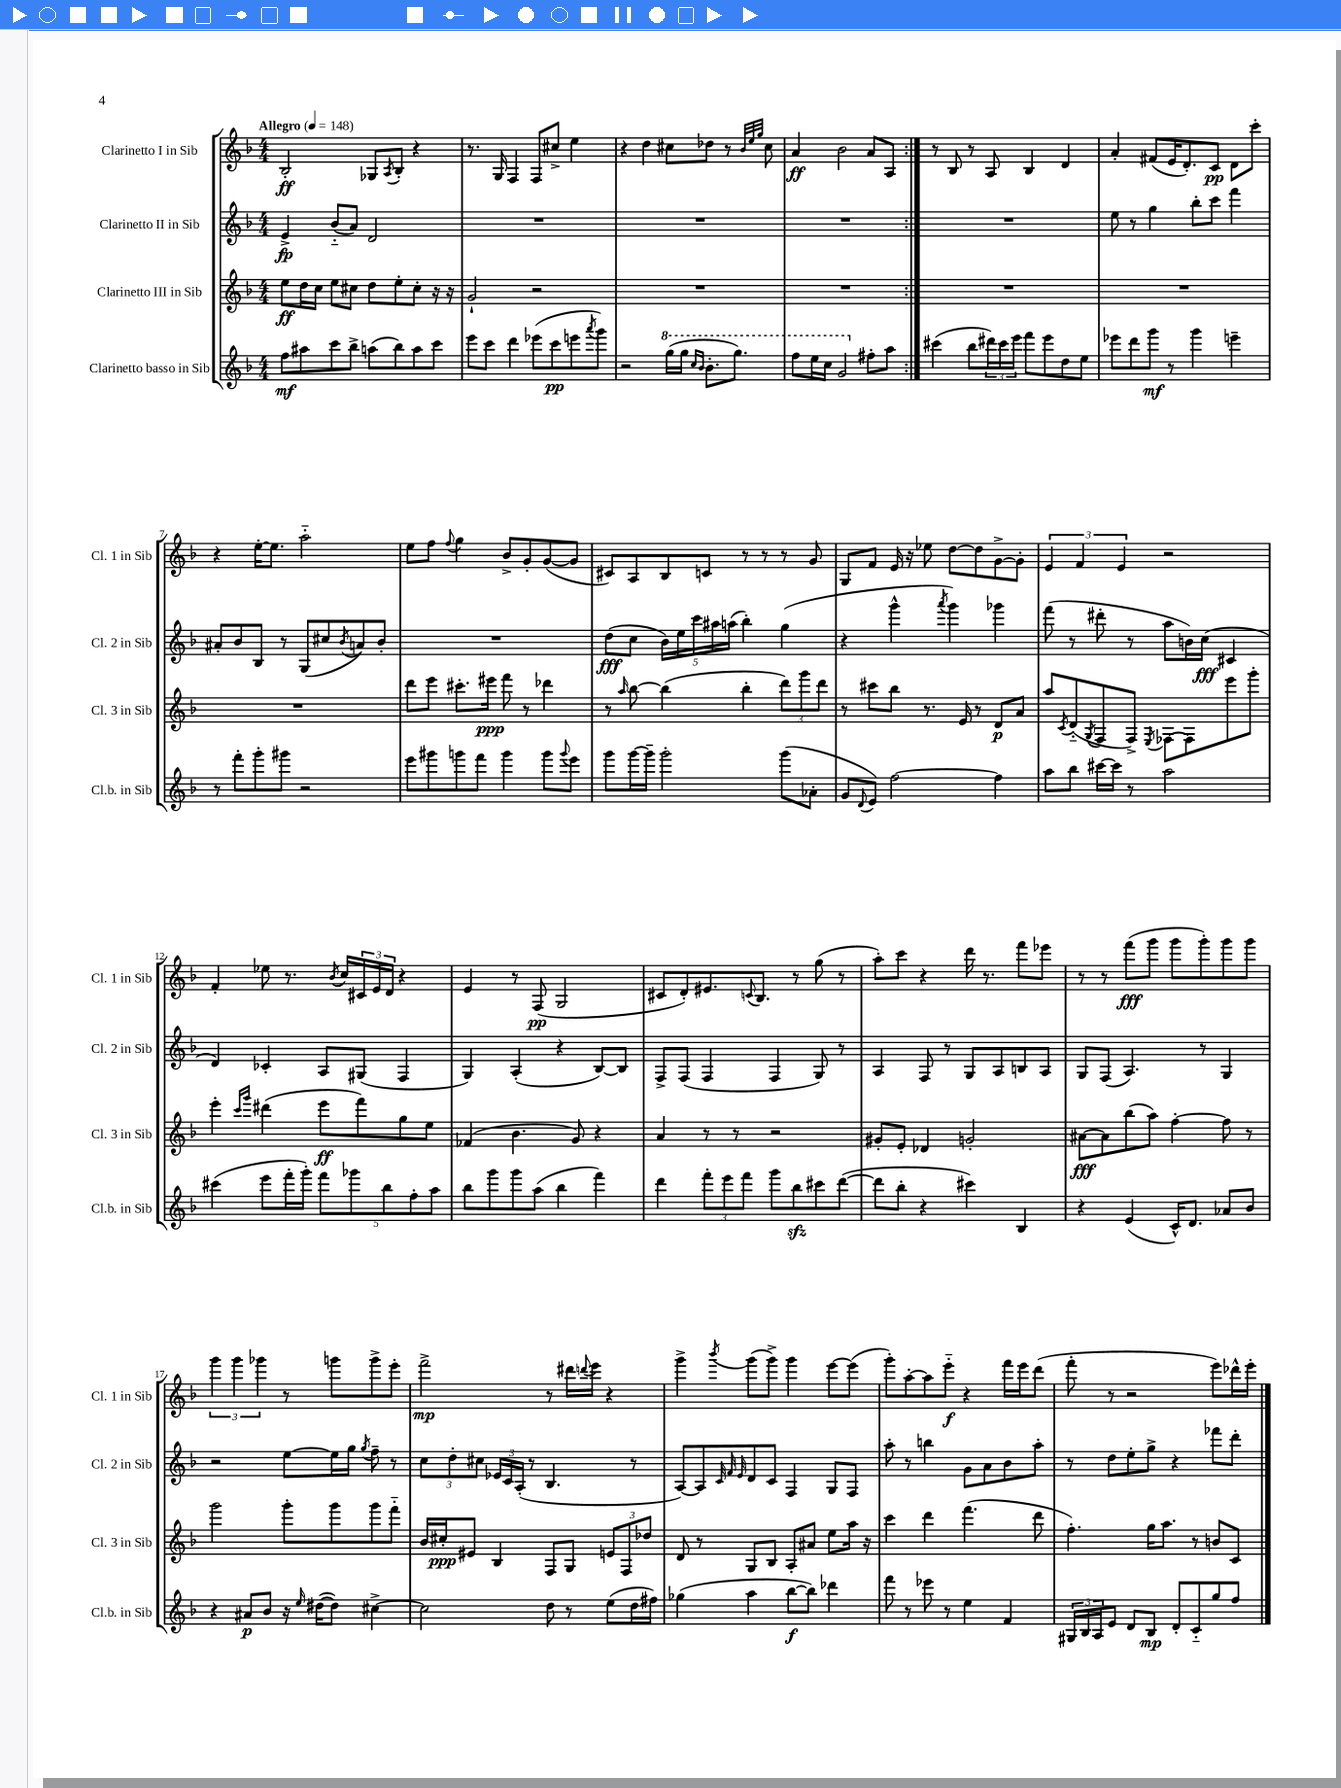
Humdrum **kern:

**kern	**dynam	**kern	**dynam	**kern	**dynam	**kern	**dynam
*part4	*part4	*part3	*part3	*part2	*part2	*part1	*part1
*staff4	*staff4	*staff3	*staff3	*staff2	*staff2	*staff1	*staff1
*I"Clarinetto basso in Sib	*	*I"Clarinetto III in Sib	*	*I"Clarinetto II in Sib	*	*I"Clarinetto I in Sib	*
*I'Cl.b. in Sib	*	*I'Cl. 3 in Sib	*	*I'Cl. 2 in Sib	*	*I'Cl. 1 in Sib	*
*clefG2	*	*clefG2	*	*clefG2	*	*clefG2	*
*k[b-]	*	*k[b-]	*	*k[b-]	*	*k[b-]	*
*M4/4	*	*M4/4	*	*M4/4	*	*M4/4	*
*MM148	*	*MM148	*	*MM148	*	*MM148	*
=1	=1	=1	=1	=1	=1	=1	=1
!	!	!	!	!	!	!LO:TX:a:B:t=Allegro	!
8ff\L	mf	8ee\L	ff	4e^/	fp	2B-'/	ff
8aa#X\	.	16dd\L	.	.	.	.	.
.	.	16cc\JJ	.	.	.	.	.
8ccc\	.	8ee\L	.	(8b-/L	.	.	.
8bb-^\J	.	8cc#X\J	.	8a/J)	.	.	.
(8aan\L	.	8dd\L	.	2d/	.	8G-X/L	.
.	.	.	.	.	.	8qA/	.
8bb-\)	.	8ee'\	.	.	.	8B-'/J	.
8aa\	.	8cc#'\J	.	.	.	4r	.
8ccc\J	.	16r	.	.	.	.	.
.	.	16r	.	.	.	.	.
=2	=2	=2	=2	=2	=2	=2	=2
8eee\L	.	2g`/	.	1r	.	8.r	.
8ccc\J	.	.	.	.	.	.	.
.	.	.	.	.	.	16G/	.
4ddd\	.	.	.	.	.	4F/	.
(8eee-X\L	.	2r	.	.	.	8F/L	.
8ccc\	pp	.	.	.	.	8cc#X^/J	.
8eeen\	.	.	.	.	.	4ee\	.
8qaaa/	.	.	.	.	.	.	.
8ggg\J)	.	.	.	.	.	.	.
=3	=3	=3	=3	=3	=3	=3	=3
2r	.	1r	.	1r	.	4r	.
.	.	.	.	.	.	4dd\	.
*8va	*	*	*	*	*	*	*
(16ggg\LL	.	.	.	.	.	8cc#X\L	.
16ggg\JJ	.	.	.	.	.	.	.
16qqccc/LL	.	.	.	.	.	.	.
16qqbb-/JJ	.	.	.	.	.	.	.
8.bb-'\L	.	.	.	.	.	8dd-X\J	.
.	.	.	.	.	.	8r	.
8.ggg\J)	.	.	.	.	.	.	.
.	.	.	.	.	.	32qqb-/LLL	.
.	.	.	.	.	.	32qqee/	.
.	.	.	.	.	.	32qqgg/JJJ	.
.	.	.	.	.	.	8cc#\	.
=4	=4	=4	=4	=4	=4	=4	=4
8fff\L	.	1r	.	1r	.	4a/	ff
16eee\L	.	.	.	.	.	.	.
16ccc\JJ	.	.	.	.	.	.	.
2gg/	.	.	.	.	.	2b-\	.
*X8va	*	*	*	*	*	*	*
8ff#X'\L	.	.	.	.	.	8a/L	.
8aa\J	.	.	.	.	.	8A/J	.
=5:|!	=5:|!	=5:|!	=5:|!	=5:|!	=5:|!	=5:|!	=5:|!
(4ccc#X\	.	1r	.	1r	.	8r	.
.	.	.	.	.	.	8B-/	.
8bb-\L	.	.	.	.	.	8r	.
24ddd#X\L)	.	.	.	.	.	8A/	.
24ccc#\	.	.	.	.	.	.	.
24eee\JJ	.	.	.	.	.	.	.
8fff\L	.	.	.	.	.	4B-/	.
8eee\	.	.	.	.	.	.	.
8dd\	.	.	.	.	.	4d/	.
8ee\J	.	.	.	.	.	.	.
=6	=6	=6	=6	=6	=6	=6	=6
8eee-X\L	.	1r	.	8ee\	.	4a'/	.
8ddd\	.	.	.	8r	.	.	.
8ggg\J	mf	.	.	4gg\	.	(8f#X/L	.
8r	.	.	.	.	.	16e/K	.
.	.	.	.	.	.	8.d'/)	.
4ggg\	.	.	.	8bb-'\L	.	.	.
.	.	.	.	8ccc\J	.	8c/J	pp
4eeen~\	.	.	.	4fff\	.	8d\L	.
.	.	.	.	.	.	8ccc'\J	.
!!LO:LB:g=z
=7	=7	=7	=7	=7	=7	=7	=7
8r	.	1r	.	8a#X'/L	.	4r	.
8fff'\L	.	.	.	8b-/	.	.	.
8ggg'\	.	.	.	8B-/J	.	[16ee'\KL	.
.	.	.	.	.	.	8.ee\J]	.
8ggg#X\J	.	.	.	8r	.	.	.
2r	.	.	.	(8G/L	.	2aa\	.
.	.	.	.	8cc#X/	.	.	.
.	.	.	.	8qb-/	.	.	.
.	.	.	.	8an/)	.	.	.
.	.	.	.	8b-'/J	.	.	.
=8	=8	=8	=8	=8	=8	=8	=8
8eee\L	.	8ddd\L	.	1r	.	8ee\L	.
8ggg#X\	.	8eee\J	.	.	.	8ff\J	.
.	.	.	.	.	.	8qqff/	.
8gggn\	.	8.ccc#X'\L	.	.	.	4gg\	.
8fff\J	.	.	.	.	.	.	.
.	.	16eee#X\Jk	ppp	.	.	.	.
4ggg\	.	8fff\	.	.	.	8b-^/L	.
.	.	8r	.	.	.	8g'/	.
8ggg\L	.	4ddd-X\	.	.	.	([8g/	.
8qqggg/	.	.	.	.	.	.	.
8eee\J	.	.	.	.	.	8g/J]	.
=9	=9	=9	=9	=9	=9	=9	=9
8ggg\L	.	8r	.	(8dd\L	fff	8c#X/L)	.
.	.	16qqaa/	.	.	.	.	.
[16ggg\L	.	[8bb-\	.	8cc\J	.	8A/	.
16ggg~\JJ]	.	.	.	.	.	.	.
2ggg'\	.	(4bb-\]	.	20b-\LL)	.	8B-/	.
.	.	.	.	20ee\	.	.	.
.	.	.	.	20ccc\	.	.	.
.	.	.	.	.	.	8cn/J	.
.	.	.	.	20aa#X\	.	.	.
.	.	.	.	(20aan\JJ	.	.	.
.	.	4bb-'\	.	4bb-'\)	.	8r	.
.	.	.	.	.	.	8r	.
(8ggg\L	.	12ddd\L)	.	(4gg\	.	8r	.
.	.	12ggg\	.	.	.	.	.
8a-X'\J	.	.	.	.	.	8g/	.
.	.	12ddd\J	.	.	.	.	.
=10	=10	=10	=10	=10	=10	=10	=10
8g/L	.	8r	.	4r	.	8G/L	.
8qqd/	.	.	.	.	.	.	.
8e/J)	.	8ccc#X\L	.	.	.	8f/J	.
[2ff\	.	8bb-\J	.	4ggg^^\	.	16e/	.
.	.	.	.	.	.	16r	.
.	.	8.r	.	.	.	8ee-X\	.
.	.	.	.	8qaaa/	.	.	.
.	.	.	.	4ggg\)	.	[8dd\L	.
.	.	16e/	.	.	.	.	.
.	.	8r	.	.	.	8dd\]	.
4ff\]	.	8d/L	p	4ggg-X\	.	[8g^\	.
.	.	8a/J	.	.	.	8g'\J]	.
=11	=11	=11	=11	=11	=11	=11	=11
8aa\L	.	8aa/L	.	(8fff\	.	6e/	.
.	.	8qc/	.	.	.	.	.
8bb-\J	.	(8d/	.	8r	.	.	.
.	.	.	.	.	.	6f/	.
.	.	8qG/	.	.	.	.	.
[16ccc#X\LL	.	8F/	.	8ddd#X'\	.	.	.
16ccc#\JJ]	.	.	.	.	.	.	.
.	.	.	.	.	.	6e/	.
8r	.	8F^/J)	.	8r	.	.	.
.	.	8qE/	.	.	.	.	.
2aa\	.	[8F-X\L	.	8aa\L	.	2r	.
.	.	8F-\]	.	16bn\L)	.	.	.
.	.	.	.	(16cc\JJ	fff	.	.
.	.	8eee\	.	4c#X/	.	.	.
.	.	8ggg'\J	.	.	.	.	.
!!LO:LB:g=z
=12	=12	=12	=12	=12	=12	=12	=12
(4ccc#X\	.	4eee'\	.	4d/)	.	4f'/	.
.	.	16qqccc/LL	.	.	.	.	.
.	.	16qqggg/JJ	.	.	.	.	.
8eee\L	.	(4ddd#X\	.	4c-X'/	.	8ee-X\	.
16fff'\L	.	.	.	.	.	8.r	.
16ggg'\JJ)	.	.	.	.	.	.	.
10fff\L	.	8eee\L	ff	8A/L	.	.	.
.	.	.	.	.	.	8qb-/	.
.	.	.	.	.	.	16cc/LL	.
10ggg-X\	.	.	.	.	.	.	.
.	.	8fff\)	.	(8G#X/J	.	24c#X/	.
.	.	.	.	.	.	24e/	.
10bb-\	.	.	.	.	.	.	.
.	.	.	.	.	.	24d/JJ	.
.	.	8gg\	.	4F/	.	4r	.
10ff'\	.	.	.	.	.	.	.
.	.	8ee\J	.	.	.	.	.
10aa\J	.	.	.	.	.	.	.
=13	=13	=13	=13	=13	=13	=13	=13
8bb-\L	.	(4f-X/	.	4G/)	.	4e/	.
8ggg\	.	.	.	.	.	.	.
8ggg\	.	4.b-\	.	(4A'/	.	8r	.
(8aa\J	.	.	.	.	.	(8F/	pp
4bb-\	.	.	.	4r	.	2G/	.
.	.	8g/)	.	.	.	.	.
4fff\)	.	4r	.	[8B-/L)	.	.	.
.	.	.	.	8B-/J]	.	.	.
=14	=14	=14	=14	=14	=14	=14	=14
4ddd\	.	4a/	.	8F^/L	.	8c#X/L	.
.	.	.	.	(8F/J	.	8d'/)	.
12fff'\L	.	8r	.	4F/	.	8.e#X/	.
12eee\	.	.	.	.	.	.	.
.	.	8r	.	.	.	.	.
12fff\J	.	.	.	.	.	.	.
.	.	.	.	.	.	8qqcn/	.
.	.	.	.	.	.	8.B-/J	.
8ggg\L	.	2r	.	4F/	.	.	.
8bb-zz\	.	.	.	.	.	8r	.
8ccc#X\	.	.	.	8G/)	.	(8gg\	.
([8ddd\J	.	.	.	8r	.	8r	.
=15	=15	=15	=15	=15	=15	=15	=15
8ddd\L]	.	8g#X'/L	.	4A/	.	8aa'\L)	.
8bb-'\J	.	8e'/J	.	.	.	8ccc\J	.
4r	.	4d-X/	.	8F/	.	4r	.
.	.	.	.	8r	.	.	.
4ccc#X\)	.	2gn'/	.	8G/L	.	16ddd\	.
.	.	.	.	.	.	8.r	.
.	.	.	.	8A/	.	.	.
4B-/	.	.	.	8Bn/	.	8fff\L	.
.	.	.	.	8A/J	.	8eee-X\J	.
=16	=16	=16	=16	=16	=16	=16	=16
4r	.	[8a#X\L	fff	8G/L	.	8r	.
.	.	8a#\]	.	(8F/J	.	8r	.
(4e/	.	(8bb-\	.	4.A/)	.	(8fff\L	fff
.	.	8aa\J)	.	.	.	8ggg\J	.
16c^^/KL)	.	[4ff'\	.	.	.	8ggg\L	.
8.d/J	.	.	.	.	.	.	.
.	.	.	.	8r	.	8ggg'\)	.
8a-X/L	.	8ff\]	.	4G/	.	8ggg\	.
8b-/J	.	8r	.	.	.	8ggg\J	.
!!LO:LB:g=z
=17	=17	=17	=17	=17	=17	=17	=17
4r	.	2ggg\	.	2r	.	6ggg\	.
.	.	.	.	.	.	6ggg\	.
8a#X/L	p	.	.	.	.	.	.
.	.	.	.	.	.	6ggg-X\	.
8b-/J	.	.	.	.	.	.	.
16r	.	8ggg'\L	.	[8ee\L	.	8r	.
16qqee/	.	.	.	.	.	.	.
([16dd#X\KL	.	.	.	.	.	.	.
8dd#\J])	.	8ggg\	.	16ee\L]	.	8gggn\L	.
.	.	.	.	16gg\JJ	.	.	.
.	.	.	.	8qgg/	.	.	.
[4cc#X^\	.	8ggg\	.	8ff~\	.	8ggg^\	.
.	.	8fff\J	.	8r	.	8eee'\J	.
=18	=18	=18	=18	=18	=18	=18	=18
2cc#\]	.	16b-/LL	.	12cc\L	.	2fff^\	mp
.	.	16cc#X'/J	ppp	.	.	.	.
.	.	.	.	12dd'\	.	.	.
.	.	8e#X/J	.	.	.	.	.
.	.	.	.	12cc#X\J	.	.	.
.	.	4B-/	.	24e-X/LL	.	.	.
.	.	.	.	24c/	.	.	.
.	.	.	.	(24A'/JJ	.	.	.
.	.	.	.	8r	.	.	.
8dd\	.	8F/L	.	4.B-/	.	8r	.
8r	.	8G/J	.	.	.	16ddd#X\LL	.
.	.	.	.	.	.	8qqdddn/	.
.	.	.	.	.	.	16eee\JJ	.
(8ee\L	.	12en/L	.	.	.	4r	.
.	.	12F/	.	.	.	.	.
16dd\L	.	.	.	8r	.	.	.
.	.	12dd-X/J	.	.	.	.	.
16ff#X\JJ)	.	.	.	.	.	.	.
=19	=19	=19	=19	=19	=19	=19	=19
(4gg-X\	.	8d/	.	[8A/L)	.	4ggg^\	.
.	.	8r	.	8A/]	.	.	.
.	.	.	.	32qqc/	.	.	.
.	.	.	.	32qqf/	.	.	.
.	.	.	.	32qqe/	.	8qbbb-/	.
4aa\	.	8G/L	.	8d/	.	(8ggg\L	.
.	.	8B-/J	.	8c/J	.	8ggg^\J)	.
[8bb-\L	f	8A'/L	.	4F/	.	4ggg\	.
8bb-\J])	.	8a#X/J	.	.	.	.	.
4ddd-X\	.	8ee\L	.	8G/L	.	[8eee\L	.
.	.	16aa\Jk	.	8F/J	.	(8eee\J]	.
.	.	16r	.	.	.	.	.
=20	=20	=20	=20	=20	=20	=20	=20
8fff\	.	4ccc\	.	8aa'\	.	8ggg'\L)	.
8r	.	.	.	8r	.	[8aa'\	.
8eee-X\	.	4ddd\	.	4bbn\	.	8aa\]	.
8r	.	.	.	.	.	8eee\J	f
4ee\	.	(4.fff\	.	8g\L	.	4r	.
.	.	.	.	8a\	.	.	.
4f/	.	.	.	8b-\	.	16fff\LL	.
.	.	.	.	.	.	16eee\J	.
.	.	8ddd\	.	8aa'\J	.	(8ddd\J	.
=21	=21	=21	=21	=21	=21	=21	=21
24G#X/LL	.	4.ff'\)	.	8r	.	8fff'\	.
24B-/	.	.	.	.	.	.	.
24A/J	.	.	.	.	.	.	.
8e/J	.	.	.	8dd\L	.	8r	.
8d/L	.	.	.	8ee'\	.	2r	.
8B-/J	mp	16gg\KL	.	8gg^\J	.	.	.
.	.	8.aa\J	.	.	.	.	.
8d'/L	.	.	.	4r	.	.	.
8c/	.	8r	.	.	.	.	.
8gg/	.	8bn/L	.	8fff-X\L	.	8eee\L)	.
8ff/J	.	8c/J	.	8ddd'\J	.	16ddd-X^^\L	.
.	.	.	.	.	.	16eee'\JJ	.
==	==	==	==	==	==	==	==
*-	*-	*-	*-	*-	*-	*-	*-
